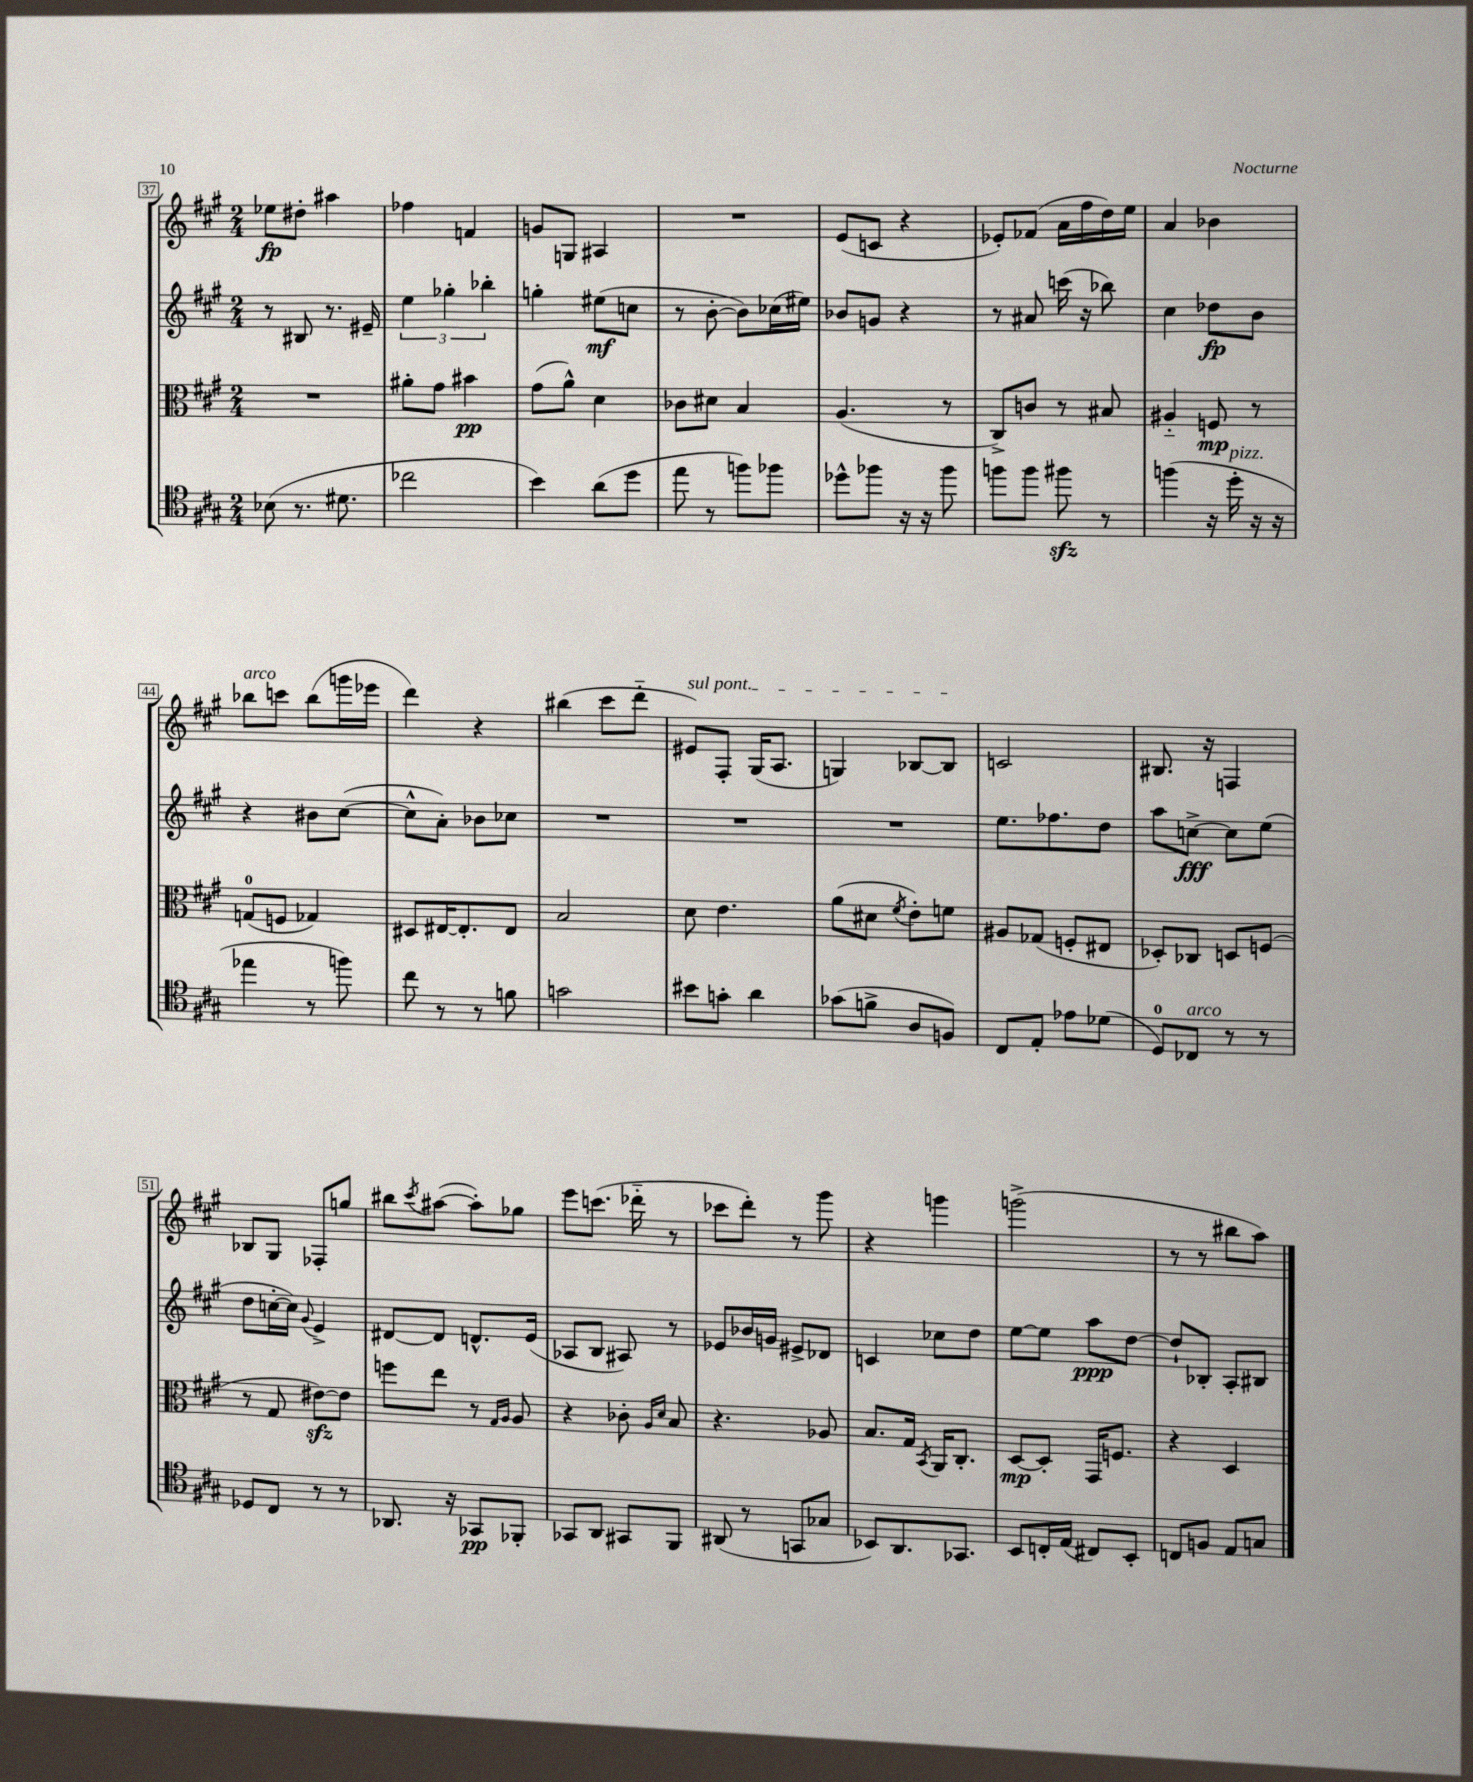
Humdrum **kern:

**kern	**dynam	**kern	**dynam	**kern	**dynam	**kern	**dynam
*part4	*part4	*part3	*part3	*part2	*part2	*part1	*part1
*staff4	*staff4	*staff3	*staff3	*staff2	*staff2	*staff1	*staff1
*clefC4	*	*clefC3	*	*clefG2	*	*clefG2	*
*k[f#c#g#]	*	*k[f#c#g#]	*	*k[f#c#g#]	*	*k[f#c#g#]	*
*M2/4	*	*M2/4	*	*M2/4	*	*M2/4	*
=37	=37	=37	=37	=37	=37	=37	=37
(8B-X\	.	2r	.	8r	.	8ee-X\L	fp
8.r	.	.	.	8B#X/	.	8dd#X'\J	.
.	.	.	.	8.r	.	4aa#X\	.
8.d#X\	.	.	.	.	.	.	.
.	.	.	.	16e#X~/	.	.	.
=38	=38	=38	=38	=38	=38	=38	=38
2cc-X\	.	8a#X'\L	.	6ee\	.	4ff-X\	.
.	.	8g#\J	.	.	.	.	.
.	.	.	.	6gg-X'\	.	.	.
.	.	4b#X\	pp	.	.	4fn/	.
.	.	.	.	6bb-X'\	.	.	.
=39	=39	=39	=39	=39	=39	=39	=39
4b\)	.	(8g#\L	.	4ggn'\	.	8gn/L	.
.	.	8a^^\J)	.	.	.	8Gn/J	.
(8a\L	.	4d\	.	(8ee#X\L	mf	4A#X/	.
8dd\J	.	.	.	8ccn\J	.	.	.
=40	=40	=40	=40	=40	=40	=40	=40
8ee\	.	8c-X\L	.	8r	.	2r	.
8r	.	8d#X\J	.	[8b'\	.	.	.
8ffn\L)	.	4B/	.	8b\L])	.	.	.
8ff-X\J	.	.	.	(16cc-X\L	.	.	.
.	.	.	.	16ee#X\JJ)	.	.	.
=41	=41	=41	=41	=41	=41	=41	=41
8dd-X^^\L	.	(4.A/	.	8b-X/L	.	(8e/L	.
8ff-X\J	.	.	.	8gn/J	.	8cn/J	.
16r	.	.	.	4r	.	4r	.
16r	.	.	.	.	.	.	.
8ff-\	.	8r	.	.	.	.	.
=42	=42	=42	=42	=42	=42	=42	=42
8ffn\L	.	8C#^/L)	.	8r	.	8e-X'/L)	.
8ff\J	.	8cn/J	.	8a#X/	.	(8f-X/J	.
8ff#Xzz\	.	8r	.	(16cccn\	.	16a\LL	.
.	.	.	.	16r	.	16ff#\	.
8r	.	8B#X/	.	8bb-X\)	.	16dd\)	.
.	.	.	.	.	.	16ee\JJ	.
=43	=43	=43	=43	=43	=43	=43	=43
(4ffn\	.	4A#X/	.	4cc#\	.	4a/	.
16r	.	8Fn/	mp	8dd-X\L	fp	4b-X\	.
!LO:TX:a:i:t=pizz.	!	!	!	!	!	!	!
16dd'\	.	.	.	.	.	.	.
16r	.	8r	.	8b\J	.	.	.
16r	.	.	.	.	.	.	.
!!LO:LB:g=z
=44	=44	=44	=44	=44	=44	=44	=44
!	!	!	!	!	!	!LO:TX:a:i:t=arco	!
4ee-X\	.	(8Gn/L	.	4r	.	8bb-X\L	.
.	.	8Fn/J	.	.	.	8cccn\J	.
8r	.	4G-X/)	.	8b#X\L	.	(8bb-\L	.
8ffn\)	.	.	.	([8cc#\J	.	16gggn\L	.
.	.	.	.	.	.	16eee-X\JJ	.
=45	=45	=45	=45	=45	=45	=45	=45
8cc#\	.	8D#X/L	.	8cc#^^\L]	.	4ddd\)	.
8r	.	[16E#X/K	.	8a'\J)	.	.	.
.	.	8.E#'/]	.	.	.	.	.
8r	.	.	.	8b-X\L	.	4r	.
8fn\	.	8E#/J	.	8cc-X\J	.	.	.
=46	=46	=46	=46	=46	=46	=46	=46
2gn\	.	2B/	.	2r	.	(4bb#X\	.
.	.	.	.	.	.	8ccc#\L	.
.	.	.	.	.	.	8ddd\J	.
=47	=47	=47	=47	=47	=47	=47	=47
!	!	!	!	!	!	!LO:TX:a:i:t=sul pont.	!
8b#X\L	.	8d\	.	2r	.	8e#X/L)	.
8gn'\J	.	4.e\	.	.	.	8F#'/J	.
4a\	.	.	.	.	.	(16G#/KL	.
.	.	.	.	.	.	8.A/J	.
=48	=48	=48	=48	=48	=48	=48	=48
(8g-X\L	.	(8a\L	.	2r	.	4Gn/)	.
8fn^\J	.	8d#X\J	.	.	.	.	.
.	.	8qf#/	.	.	.	.	.
8A/L	.	8e'\L)	.	.	.	[8B-X/L	.
8Fn/J)	.	8fn\J	.	.	.	8B-/J]	.
=49	=49	=49	=49	=49	=49	=49	=49
8C#/L	.	8A#X/L	.	8.ee\L	.	2cn/	.
8E'/J	.	(8G-X/J	.	.	.	.	.
.	.	.	.	8.ff-X\	.	.	.
8e-X\L	.	8Fn'/L	.	.	.	.	.
(8d-X\J	.	8E#X/J	.	8dd\J	.	.	.
=50	=50	=50	=50	=50	=50	=50	=50
8D/L)	.	8D-X'/L)	.	8aa\L	.	8.B#X/	.
!LO:TX:a:i:t=arco	!	!	!	!	!	!	!
8C-X/J	.	8C-X/J	.	[8ccn^\J	fff	.	.
.	.	.	.	.	.	16r	.
8r	.	8Dn/L	.	8cc\L]	.	4Fn/	.
8r	.	(8Fn/J	.	(8ee\J	.	.	.
!!LO:LB:g=z
=51	=51	=51	=51	=51	=51	=51	=51
8D-X/L	.	8r	.	8dd\L	.	8B-X/L	.
8C#/J	.	8G#/	.	[16ccn'\L	.	8G#/J	.
.	.	.	.	16cc\JJ])	.	.	.
.	.	.	.	8qqg#/	.	.	.
8r	.	[8e#Xzz\L)	.	4e^/	.	8F-X'/L	.
8r	.	8e#\J]	.	.	.	8ggn/J	.
=52	=52	=52	=52	=52	=52	=52	=52
8.AA-X/	.	8ffn\L	.	[8d#X/L	.	8bb#X\L	.
.	.	.	.	.	.	8qccc#/	.
.	.	8ee\J	.	8d#/J]	.	([8aa#X\J	.
16r	.	.	.	.	.	.	.
8GG-X/L	pp	8r	.	8.dn^^/L	.	8aa#'\L])	.
.	.	16qqG#/LL	.	.	.	.	.
.	.	16qqA/JJ	.	.	.	.	.
8FF-X'/J	.	8A/	.	.	.	8gg-X\J	.
.	.	.	.	(16e/Jk	.	.	.
=53	=53	=53	=53	=53	=53	=53	=53
8GG-X/L	.	4r	.	8A-X/L	.	8eee\L	.
8AA/J	.	.	.	8B/J	.	(8.cccn\J	.
8GG#X/L	.	8c-X'\	.	8A#X/)	.	.	.
.	.	.	.	.	.	16ddd-X\	.
.	.	16qqA/LL	.	.	.	.	.
.	.	16qqd/JJ	.	.	.	.	.
8FF#/J	.	8B/	.	8r	.	8r	.
=54	=54	=54	=54	=54	=54	=54	=54
(8AA#X/	.	4.r	.	8e-X/L	.	8ccc-X\L	.
8r	.	.	.	16b-X/L	.	8ddd'\J)	.
.	.	.	.	16gn/JJ	.	.	.
8GGn/L	.	.	.	8e#X^/L	.	8r	.
8G-X/J	.	8A-X/	.	8d-X/J	.	8ggg#\	.
=55	=55	=55	=55	=55	=55	=55	=55
8BB-X/L)	.	8.B/L	.	4cn/	.	4r	.
8.AA/	.	.	.	.	.	.	.
.	.	16G#/Jk	.	.	.	.	.
.	.	8qBB/	.	.	.	.	.
.	.	16AA/KL	.	8cc-X\L	.	4gggn\	.
8.GG-X/J	.	8.C#'/J	.	.	.	.	.
.	.	.	.	8dd\J	.	.	.
=56	=56	=56	=56	=56	=56	=56	=56
8BB/L	.	[8D/L	mp	[8ee\L	.	(2gggn^\	.
16Cn'/L	.	8D'/J]	.	8ee\J]	.	.	.
(16E/JJ	.	.	.	.	.	.	.
8C#X/L)	.	16GG#/KL	.	8aa\L	ppp	.	.
.	.	8.Fn/J	.	.	.	.	.
8BB'/J	.	.	.	[8dd\J	.	.	.
=57	=57	=57	=57	=57	=57	=57	=57
8Cn/L	.	4r	.	8dd`/L]	.	8r	.
8Fn/J	.	.	.	8B-X'/J	.	8r	.
8E/L	.	4D/	.	8A'/L	.	8bb#X\L	.
8Gn/J	.	.	.	8B#X/J	.	8aa\J)	.
==	==	==	==	==	==	==	==
*-	*-	*-	*-	*-	*-	*-	*-
